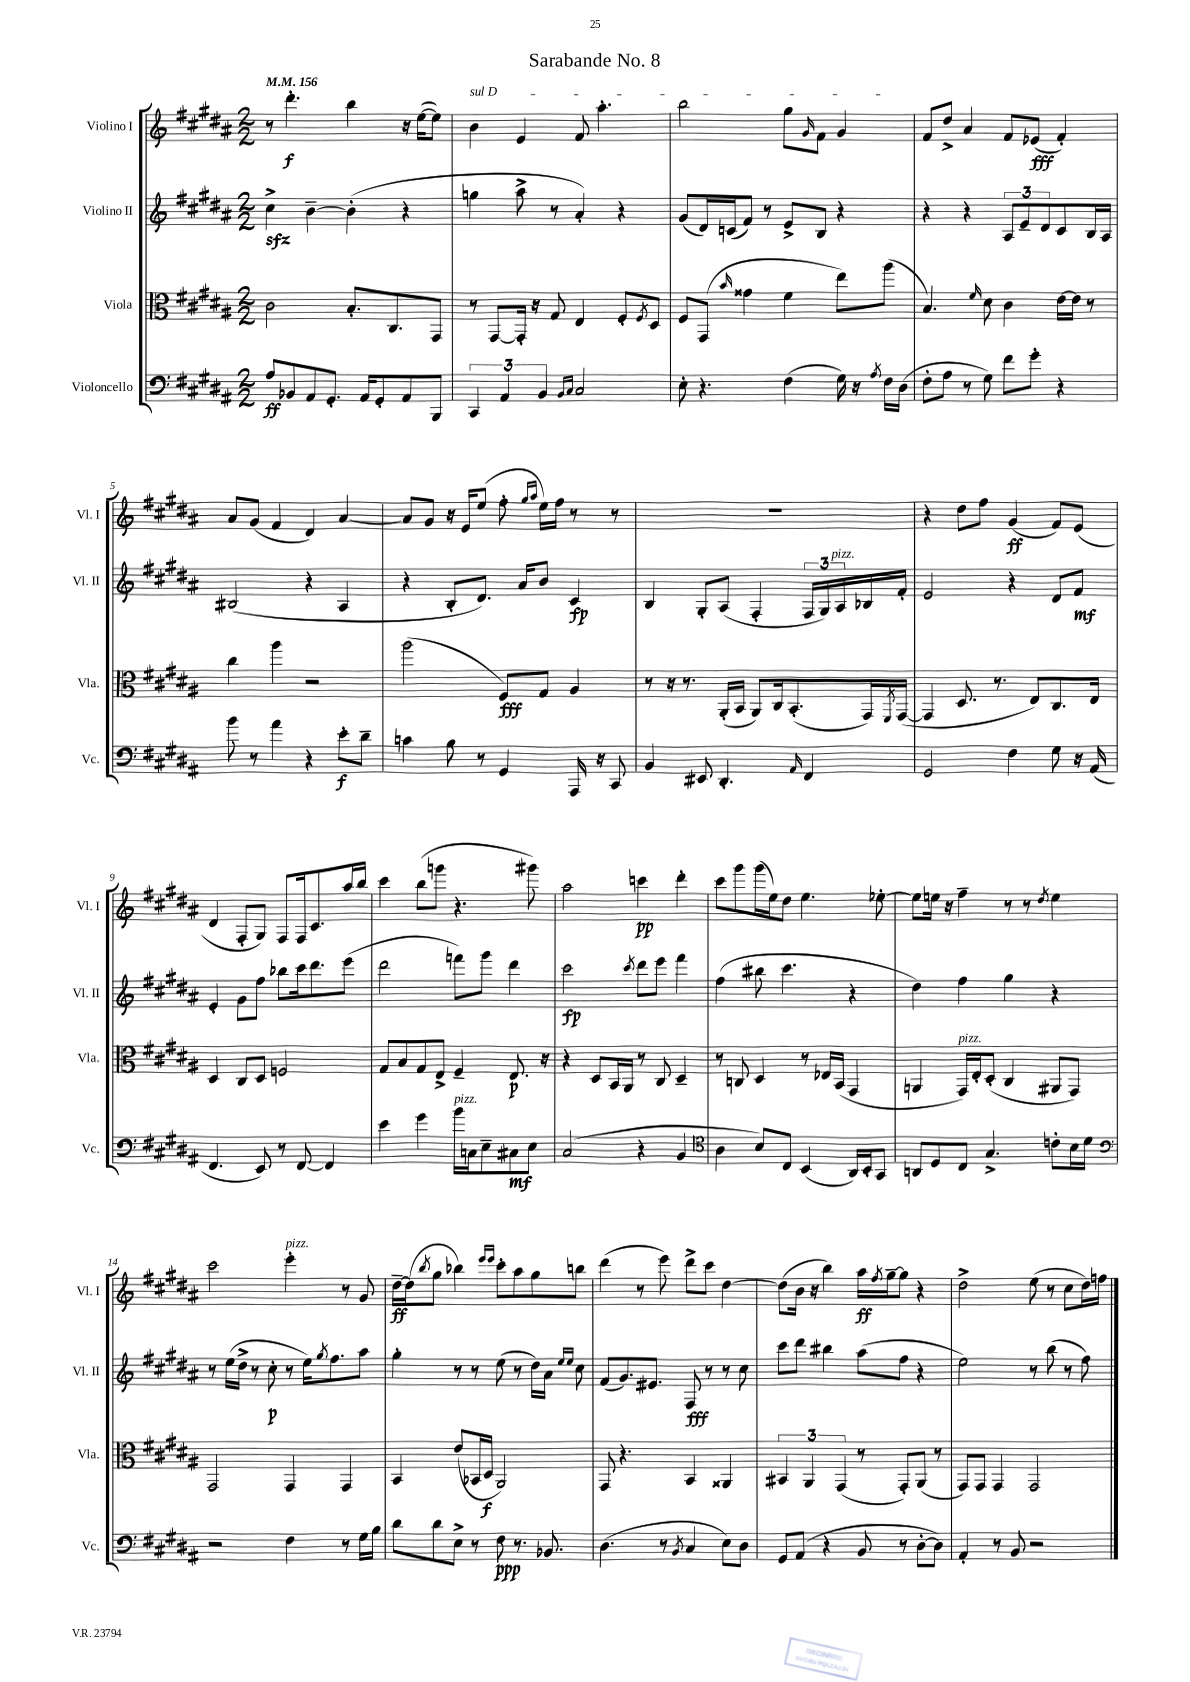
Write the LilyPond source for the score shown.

\header { title = "Sarabande No. 8" }
<<
\new StaffGroup <<
\new Staff = "s0" \with { instrumentName = "Violino I" shortInstrumentName = "Vl. I" } {
    \clef treble \key b \major \numericTimeSignature \time 2/2 \tempo 4 = 156
    r8 dis'''4.-.\f b''4 r16 e''16~( e''8) |
    \once \override TextSpanner.bound-details.left.text = \markup { \italic "sul D" } b'4\startTextSpan e'4 fis'8 ais''4.-. |
    b''2 gis''8 \grace { gis'16 } fis'8 gis'4\stopTextSpan |
    fis'8 dis''8-> ais'4 fis'8 ees'8\fff( fis'4-.) |
    ais'8 gis'8( fis'4 dis'4) ais'4~ |
    ais'8 gis'8 r16 e'16 e''8( fis''8-. \grace { gis''16 ais''16 } e''16) fis''16 r8 r8 |
    R1 |
    r4 dis''8 fis''8 gis'4\ff( fis'8) e'8( |
    dis'4 fis8-. gis8) fis8 fis16 cis'8. ais''16 b''16 |
    cis'''4 b''8( g'''8 r4. gis'''8) |
    ais''2 c'''4\pp dis'''4-. |
    cis'''8 gis'''8 gis'''16( e''16) dis''8 e''4. ees''8~-. |
    ees''8 e''16 r16 fis''4-- r8 r8 \acciaccatura { dis''8 } e''4 |
    cis'''2 e'''4-.^\markup { \italic "pizz." } r8 gis'8 |
    dis''16~--\ff dis''16( \acciaccatura { b''8 } gis''8 bes''4) \grace { e'''16 e'''16 } cis'''8-. ais''8 gis''8 b''8 |
    dis'''4( r8 e'''8) dis'''8-> cis'''8 dis''4~ |
    dis''8( b'16 r16 b''4) ais''16\ff \acciaccatura { fis''8 } gis''16~-- gis''8 r4 |
    dis''2-> e''8( r8 cis''8 dis''16) f''16 \bar "|." |
}
\new Staff = "s1" \with { instrumentName = "Violino II" shortInstrumentName = "Vl. II" } {
    \clef treble \key b \major \numericTimeSignature \time 2/2
    cis''4->\sfz b'4~-- b'4-.( r4 |
    g''4 ais''8-> r8 ais'4-.) r4 |
    gis'8( dis'16) c'16( fis'8) r8 e'8-> b8 r4 |
    r4 r4 \tuplet 3/2 { ais8 e'8-- dis'8 } cis'8 b16 ais16 |
    bis2( r4 ais4 |
    r4 b8-. dis'8.) ais'16 b'8 cis'4\fp |
    b4 gis8-. ais8( fis4-. \tuplet 3/2 { fis16 gis16) ais16^\markup { \italic "pizz." } } bes16 fis'16-. |
    e'2 r4 dis'8 fis'8\mf |
    e'4-. gis'8 fis''8 bes''8 cis'''16 dis'''8. e'''8( |
    dis'''2 f'''8) gis'''8 dis'''4 |
    cis'''2\fp \acciaccatura { cis'''8 } dis'''8 e'''8 fis'''4 |
    fis''4( bis''8 cis'''4. r4 |
    dis''4) fis''4 gis''4 r4 |
    r8 e''16( dis''16-> r8 cis''8-.\p r8 e''16) \acciaccatura { gis''8 } fis''8. ais''8 |
    gis''4-. r8 r8 e''8( r8 dis''16) ais'16 \grace { e''16 e''16 } cis''8 |
    fis'8( gis'8.) eis'8. fis8\fff r8 r8 cis''8 |
    cis'''8 dis'''8 bis''4 ais''8( fis''8 r4 |
    e''2) r8 b''8( r8 fis''8) \bar "|." |
}
\new Staff = "s2" \with { instrumentName = "Viola" shortInstrumentName = "Vla." } {
    \clef alto \key b \major \numericTimeSignature \time 2/2
    cis'2 b8.-. cis8. gis,8 |
    r8 gis,8~ gis,16-. r16 gis8 e4 fis8-. \acciaccatura { fis8 } dis8 |
    fis8 gis,8( \grace { b'16 } gisis'4 fis'4 e''8) ais''8( |
    b4.) \grace { fis'16 } dis'8 cis'4 e'16~ e'16 r8 |
    cis''4 ais''4 r2 |
    ais''2( fis8\fff) gis8 ais4 |
    r8 r16 r8. ais,16-.( b,16 ais,8) cis16 b,8.-.( gis,16) \acciaccatura { fis,8 } gis,16~( |
    gis,4 dis8. r8. e8) cis8. e16 |
    dis4 cis8 dis8 f2 |
    gis8 b8 gis8 e8-> fis4-- e8.\p r16 |
    r4 dis8 b,16 ais,16 r8 cis8 dis4-- |
    r8 c8 dis4 r8 ees16 b,16( gis,4 |
    a,4 gis,16^\markup { \italic "pizz." }) e16-. dis8-.( cis4 ais,8 gis,8) |
    gis,2 gis,4 gis,4 |
    b,4 e'8( bes,16 dis16\f ais,2) |
    gis,8 r4. b,4 aisis,4 |
    \tuplet 3/2 { bis,4 ais,4 gis,4( } r8 gis,8-.) ais,8( r8 |
    gis,8) gis,8 gis,4 gis,2 \bar "|." |
}
\new Staff = "s3" \with { instrumentName = "Violoncello" shortInstrumentName = "Vc." } {
    \clef bass \key b \major \numericTimeSignature \time 2/2
    ais8\ff bes,8 ais,8 gis,8.-. ais,16 gis,8-. ais,8 b,,8 |
    \tuplet 3/2 { cis,4 ais,4 b,4 } \grace { b,16 cis16 } cis2 |
    e8-. r4. fis4( gis16) r16 \acciaccatura { ais8 } fis16 dis16( |
    fis8-. ais8 r8 gis8) fis'8 gis'8-. r4 |
    b'8 r8 ais'4 r4 e'8-.\f dis'8-- |
    c'4 b8 r8 gis,4 ais,,16 r16 cis,8 |
    b,4 eis,8 dis,4.-. \grace { ais,16 } fis,4 |
    gis,2 fis4 gis8 r16 ais,16( |
    fis,4. e,8) r8 fis,8~ fis,4 |
    e'4 gis'4 b'16^\markup { \italic "pizz." } c16 e8-- cis8\mf e8 |
    cis2( r4 b,4 |
    \clef tenor ais4 b8) cis8 b,4( ais,16) b,16-. gis,8 |
    a,8 dis8 cis8 gis4.-> c'8-. b16 dis'16 |
    \clef bass r2 fis4 r8 gis16 b16 |
    dis'8 dis'8 e8-> r8 fis8\ppp r8. bes,8. |
    dis4.( r8 \acciaccatura { b,8 } cis4 e8) dis8 |
    gis,8 ais,8( r4 b,8 r8 dis8~-. dis8) |
    ais,4-. r8 b,8 r2 \bar "|." |
}
>>
>>
